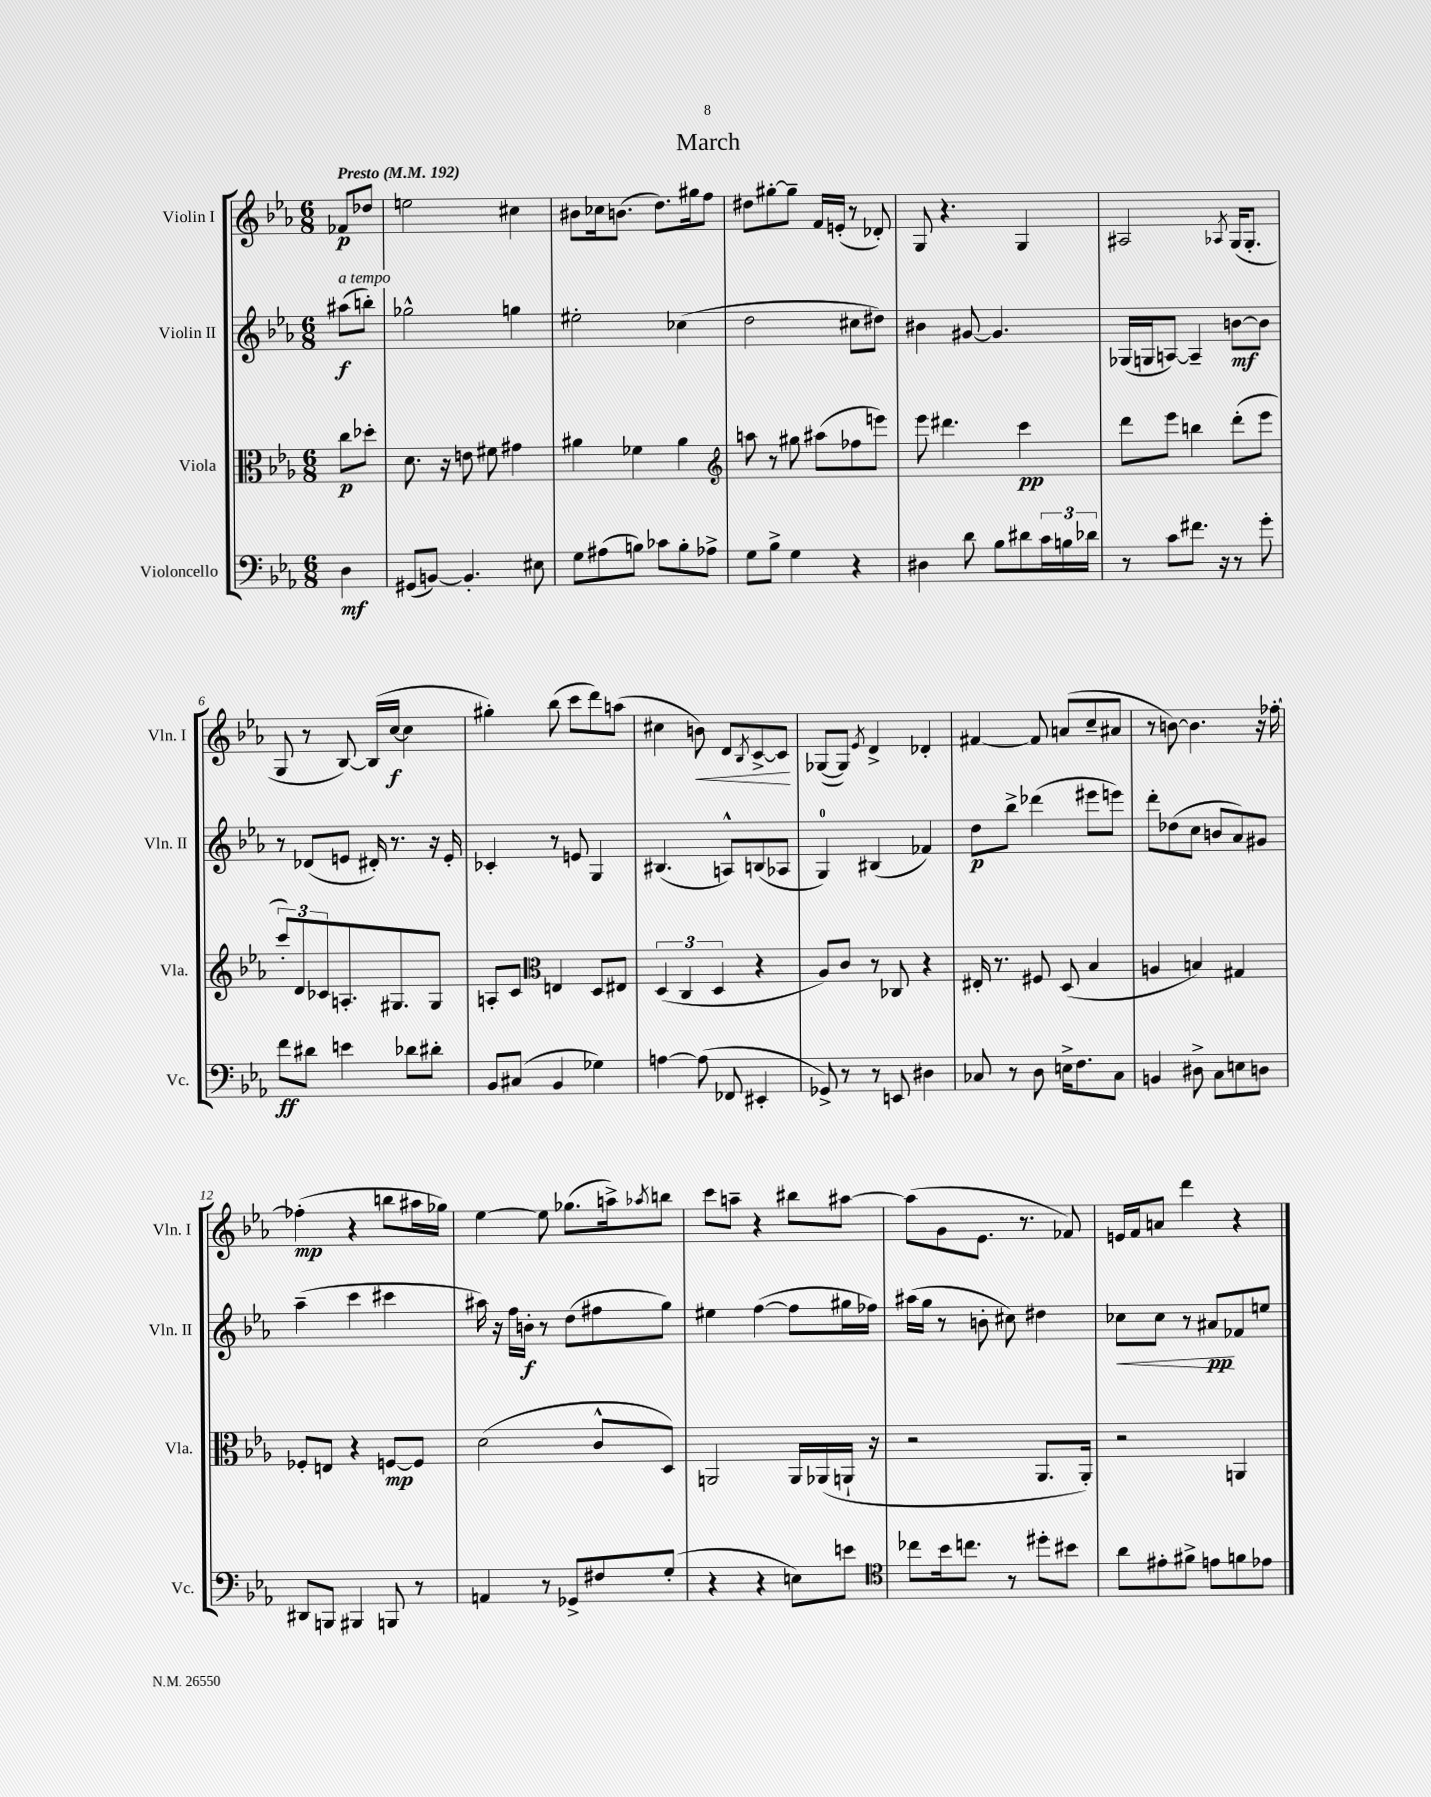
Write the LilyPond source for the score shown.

\header { title = "March" }
<<
\new StaffGroup <<
\new Staff = "s0" \with { instrumentName = "Violin I" shortInstrumentName = "Vln. I" } {
    \clef treble \key ees \major \numericTimeSignature \time 6/8 \partial 4 \tempo "Presto" 4 = 192
    fes'8\p des''8 |
    e''2 cis''4 |
    bis'8 ces''16 b'8.( d''8.) gis''16 f''8 |
    dis''8 gis''8~-. gis''8-- f'16 e'16-.( r8 des'8-.) |
    g8 r4. g4 |
    ais2 \acciaccatura { aes8 } g16( g8.-. |
    g8 r8 bes8~) bes16( c''16~\f c''4 |
    gis''4-.) bes''8( c'''8 d'''8) a''8( |
    cis''4 b'8\<) d'8 \acciaccatura { bes8 } c'8~-> c'8\! |
    ges8~( ges8) \acciaccatura { ees'8 } d'4-> des'4-. |
    fis'4~ fis'8 a'8( c''8-- ais'8 |
    r8 b'8~) b'4. r16 fes''16~-. |
    fes''4-.\mp( r4 b''8 ais''16 ges''16) |
    ees''4~ ees''8 ges''8.( a''16->) \acciaccatura { aes''8 } b''8 |
    c'''8 a''8-- r4 bis''8 ais''8~ |
    ais''8( g'8 ees'8. r8. fes'8) |
    e'16 f'16 a'8 d'''4 r4 \bar "|." |
}
\new Staff = "s1" \with { instrumentName = "Violin II" shortInstrumentName = "Vln. II" } {
    \clef treble \key ees \major \numericTimeSignature \time 6/8 \partial 4
    ais''8\f^\markup { \italic "a tempo" }( b''8-.) |
    ges''2-^ g''4 |
    eis''2-. ces''4( |
    d''2 cis''8 dis''8) |
    bis'4 gis'8~ gis'4. |
    ges16( g16 a8~) a4-- b'8~\mf b'8 |
    r8 des'8( e'8 dis'16-.) r8. r16 e'16-. |
    ces'4-. r8 e'8 g4 |
    bis4.( a8-^) b8( aes8 |
    g4-0) bis4( fes'4) |
    d''8\p bes''8-> des'''4( eis'''8 e'''8) |
    d'''8-. des''8( c''8 b'8 aes'8) gis'8 |
    aes''4--( c'''4 cis'''4 |
    ais''16) r16 f''16 b'16-.\f r8 d''8( fis''8 g''8) |
    eis''4 f''4~( f''8 gis''16 fes''16) |
    ais''16( g''16 r8 b'8-. cis''8) dis''4 |
    ces''8\< ces''8 r8 ais'8\pp\! fes'8 e''8 \bar "|." |
}
\new Staff = "s2" \with { instrumentName = "Viola" shortInstrumentName = "Vla." } {
    \clef alto \key ees \major \numericTimeSignature \time 6/8 \partial 4
    c''8\p des''8-. |
    d'8. r16 e'8 fis'8 gis'4 |
    ais'4 fes'4 ais'4 |
    \clef treble a''8 r8 gis''8 ais''8( fes''8 e'''8) |
    ees'''8 dis'''4. c'''4\pp |
    d'''8 ees'''8 b''4 d'''8-.( ees'''8 |
    \tuplet 3/2 { c'''8-.) d'8 ces'8 } a8.-. gis8. gis8 |
    a8-. c'8 \clef alto e4 d8 eis8 |
    \tuplet 3/2 { d4( c4 d4 } r4 |
    aes8) c'8 r8 ces8 r4 |
    eis16-. r8. fis8 d8( bes4 |
    a4 b4) gis4 |
    fes8-. e8 r4 f8~\mp f8 |
    d'2( c'8-^ d8) |
    a,2 a,16 aes,16( a,16-! r16 |
    r2 aes,8. aes,16-.) |
    r2 a,4 \bar "|." |
}
\new Staff = "s3" \with { instrumentName = "Violoncello" shortInstrumentName = "Vc." } {
    \clef bass \key ees \major \numericTimeSignature \time 6/8 \partial 4
    d4\mf |
    gis,8( b,8~) b,4.-. eis8 |
    g8 ais8( b8) ces'8 b8-. aes8-> |
    g8 bes8-> g4 r4 |
    dis4 d'8 bes8 dis'8 \tuplet 3/2 { c'16 b16 des'16 } |
    r8 c'8 fis'8. r16 r8 g'8-. |
    f'8\ff dis'8 e'4 des'8 dis'8-. |
    bes,8 cis8( bes,4 ges4) |
    a4~ a8( fes,8 eis,4-. |
    ges,8->) r8 r8 e,8 dis4 |
    ces8 r8 d8 e16-> f8. ces8 |
    b,4 dis8-> c8 e8 d8 |
    dis,8 b,,8 bis,,4 b,,8 r8 |
    a,4 r8 ges,8-> fis8 g8-.( |
    r4 r4 e8) e'8 |
    \clef tenor ces''8 bes'16 c''8. r8 dis''8-. bis'8 |
    aes'8 eis'8-. fis'8-> e'8 f'8 ees'8 \bar "|." |
}
>>
>>
